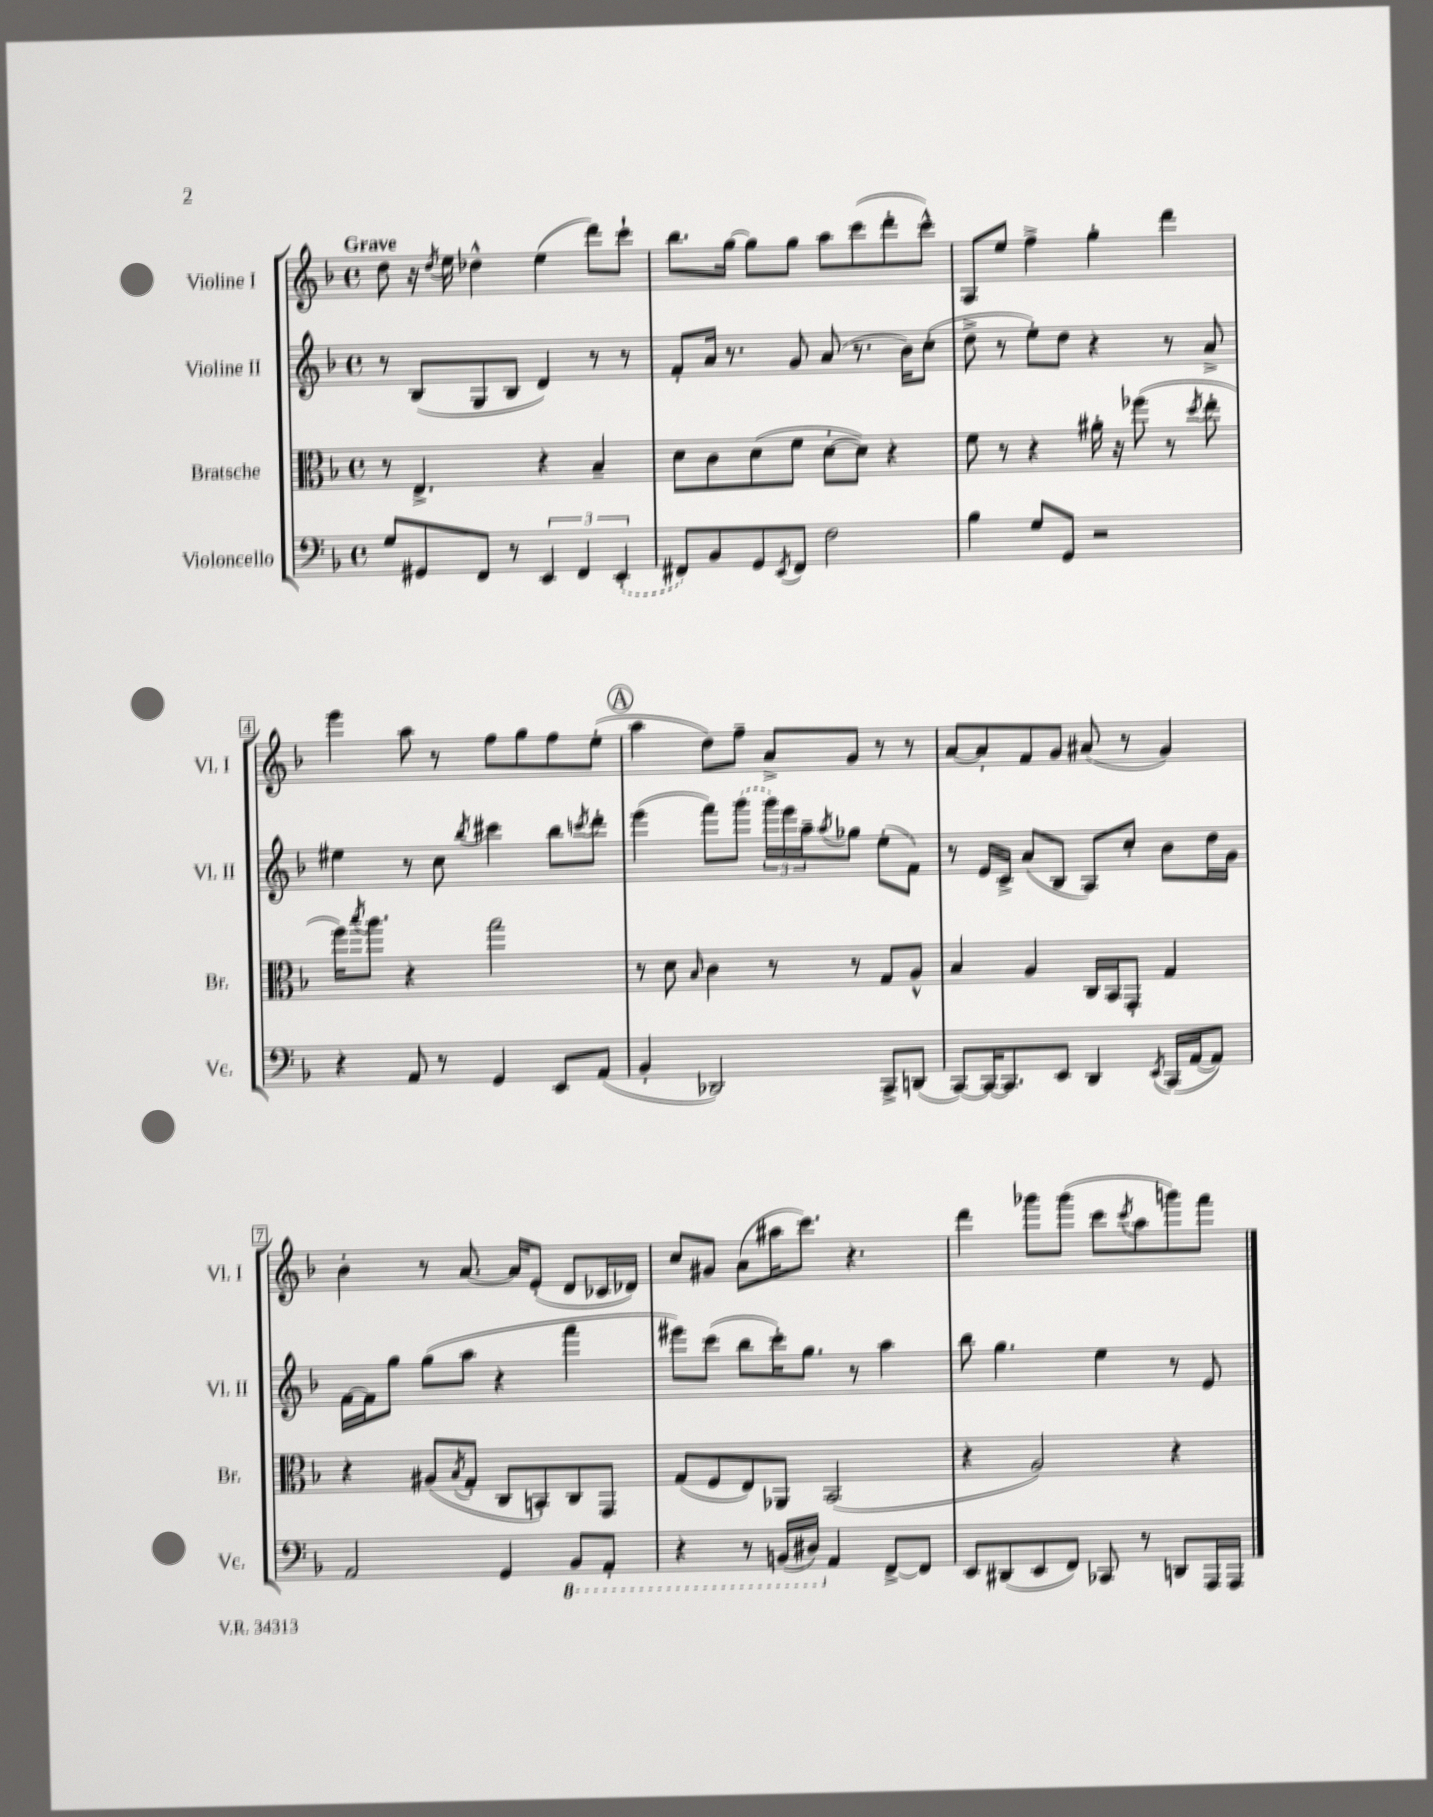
<<
\new StaffGroup <<
\new Staff = "s0" \with { instrumentName = "Violine I" shortInstrumentName = "Vl. I" } {
    \clef treble \key f \major \defaultTimeSignature \time 4/4 \tempo "Grave"
    d''8 r16 \acciaccatura { d''8 } e''16 des''4-^ e''4( d'''8) c'''8-! |
    bes''8. g''16~ g''8 g''8 a''8 c'''8( d'''8-. c'''8-^) |
    a8 e''8 f''4-> g''4-. d'''4 |
    e'''4 a''8 r8 f''8 g''8 f''8 e''8-.( |
    \mark \markup { \circle "A" } a''4 d''8) f''8-- a'8-> g'8 r8 r8 |
    a'8~ a'8-. f'8 g'8 ais'8( r8 g'4) |
    bes'4-. r8 a'8.~ a'16 e'8-.( d'8 ces'16 des'16) |
    c''8 gis'8 a'8( ais''16 c'''8.) r4. |
    d'''4 ges'''8 ges'''8( c'''8 \acciaccatura { c'''8 } a''8 g'''8) f'''8 \bar "|." |
}
\new Staff = "s1" \with { instrumentName = "Violine II" shortInstrumentName = "Vl. II" } {
    \clef treble \key f \major \defaultTimeSignature \time 4/4
    r8 bes8( g8 bes8 d'4) r8 r8 |
    f'8-. a'16 r8. g'8 a'8( r8. bes'16) c''8-.( |
    d''8-> r8 e''8-.) d''8 r4 r8 a'8-> |
    eis''4 r8 c''8 \acciaccatura { bes''8 } cis'''4 bes''8 \acciaccatura { c'''8 } d'''8-. |
    \mark \markup { \circle "A" } e'''4( f'''8) \once \slurDashed g'''8( \tuplet 3/2 { g'''16) e'''16 a''16-- } \acciaccatura { a''8 } ges''8 e''8-.( f'8) |
    r8 e'16 c'16-> a'8( bes8 a8) c''8-. bes'8 d''16 g'16 |
    f'16~ f'16 g''8 g''8( a''8 r4 f'''4 |
    eis'''8) c'''8( bes''8 c'''16-.) g''8. r8 a''4 |
    bes''8 g''4. e''4 r8 e'8 \bar "|." |
}
\new Staff = "s2" \with { instrumentName = "Bratsche" shortInstrumentName = "Br." } {
    \clef alto \key f \major \defaultTimeSignature \time 4/4
    r8 e4.-> r4 bes4-- |
    d'8 c'8 d'8( f'8 d'8~-. d'8) r4 |
    f'8 r8 r4 ais'16-. r16 fes''8( r8 \acciaccatura { d''8 } e''8-. |
    f''16) \acciaccatura { bes''8 } a''8. r4 g''2 |
    \mark \markup { \circle "A" } r8 d'8 \grace { bes16 } c'4 r8 r8 g8 a8-^ |
    bes4 a4 c16 bes,16 g,8-. g4 |
    r4 ais8( \acciaccatura { bes8 } g8-. c8 b,8-.) c8 g,8 |
    g8( f8 e8) aes,8 bes,2( |
    r4 a2) r4 \bar "|." |
}
\new Staff = "s3" \with { instrumentName = "Violoncello" shortInstrumentName = "Vc." } {
    \clef bass \key f \major \defaultTimeSignature \time 4/4
    g8 gis,8 f,8 r8 \tuplet 3/2 { e,4 f,4 \once \slurDashed e,4-.( } |
    fis,8) bes,8 g,8 \acciaccatura { e,8 } fis,8 f2 |
    bes4 g8 g,8 r2 |
    r4 a,8 r8 g,4 e,8 a,8( |
    \mark \markup { \circle "A" } bes,4-. des,2) c,8-> d,8( |
    c,8~) c,16~ c,8. e,8 d,4 \acciaccatura { e,8 } c,16( a,16~ a,8) |
    a,2 g,4 \ottava #-1 bes,,8 a,,8-. |
    r4 r8 b,,16( dis,16) \ottava #0 a,4 f,8~-> f,8 |
    e,8 dis,8( e,8 f,8) ces,8 r8 d,8 a,,16 a,,16 \bar "|." |
}
>>
>>
\layout { \context { \Score \override BarNumber.stencil = #(make-stencil-boxer 0.1 0.3 ly:text-interface::print) } }
